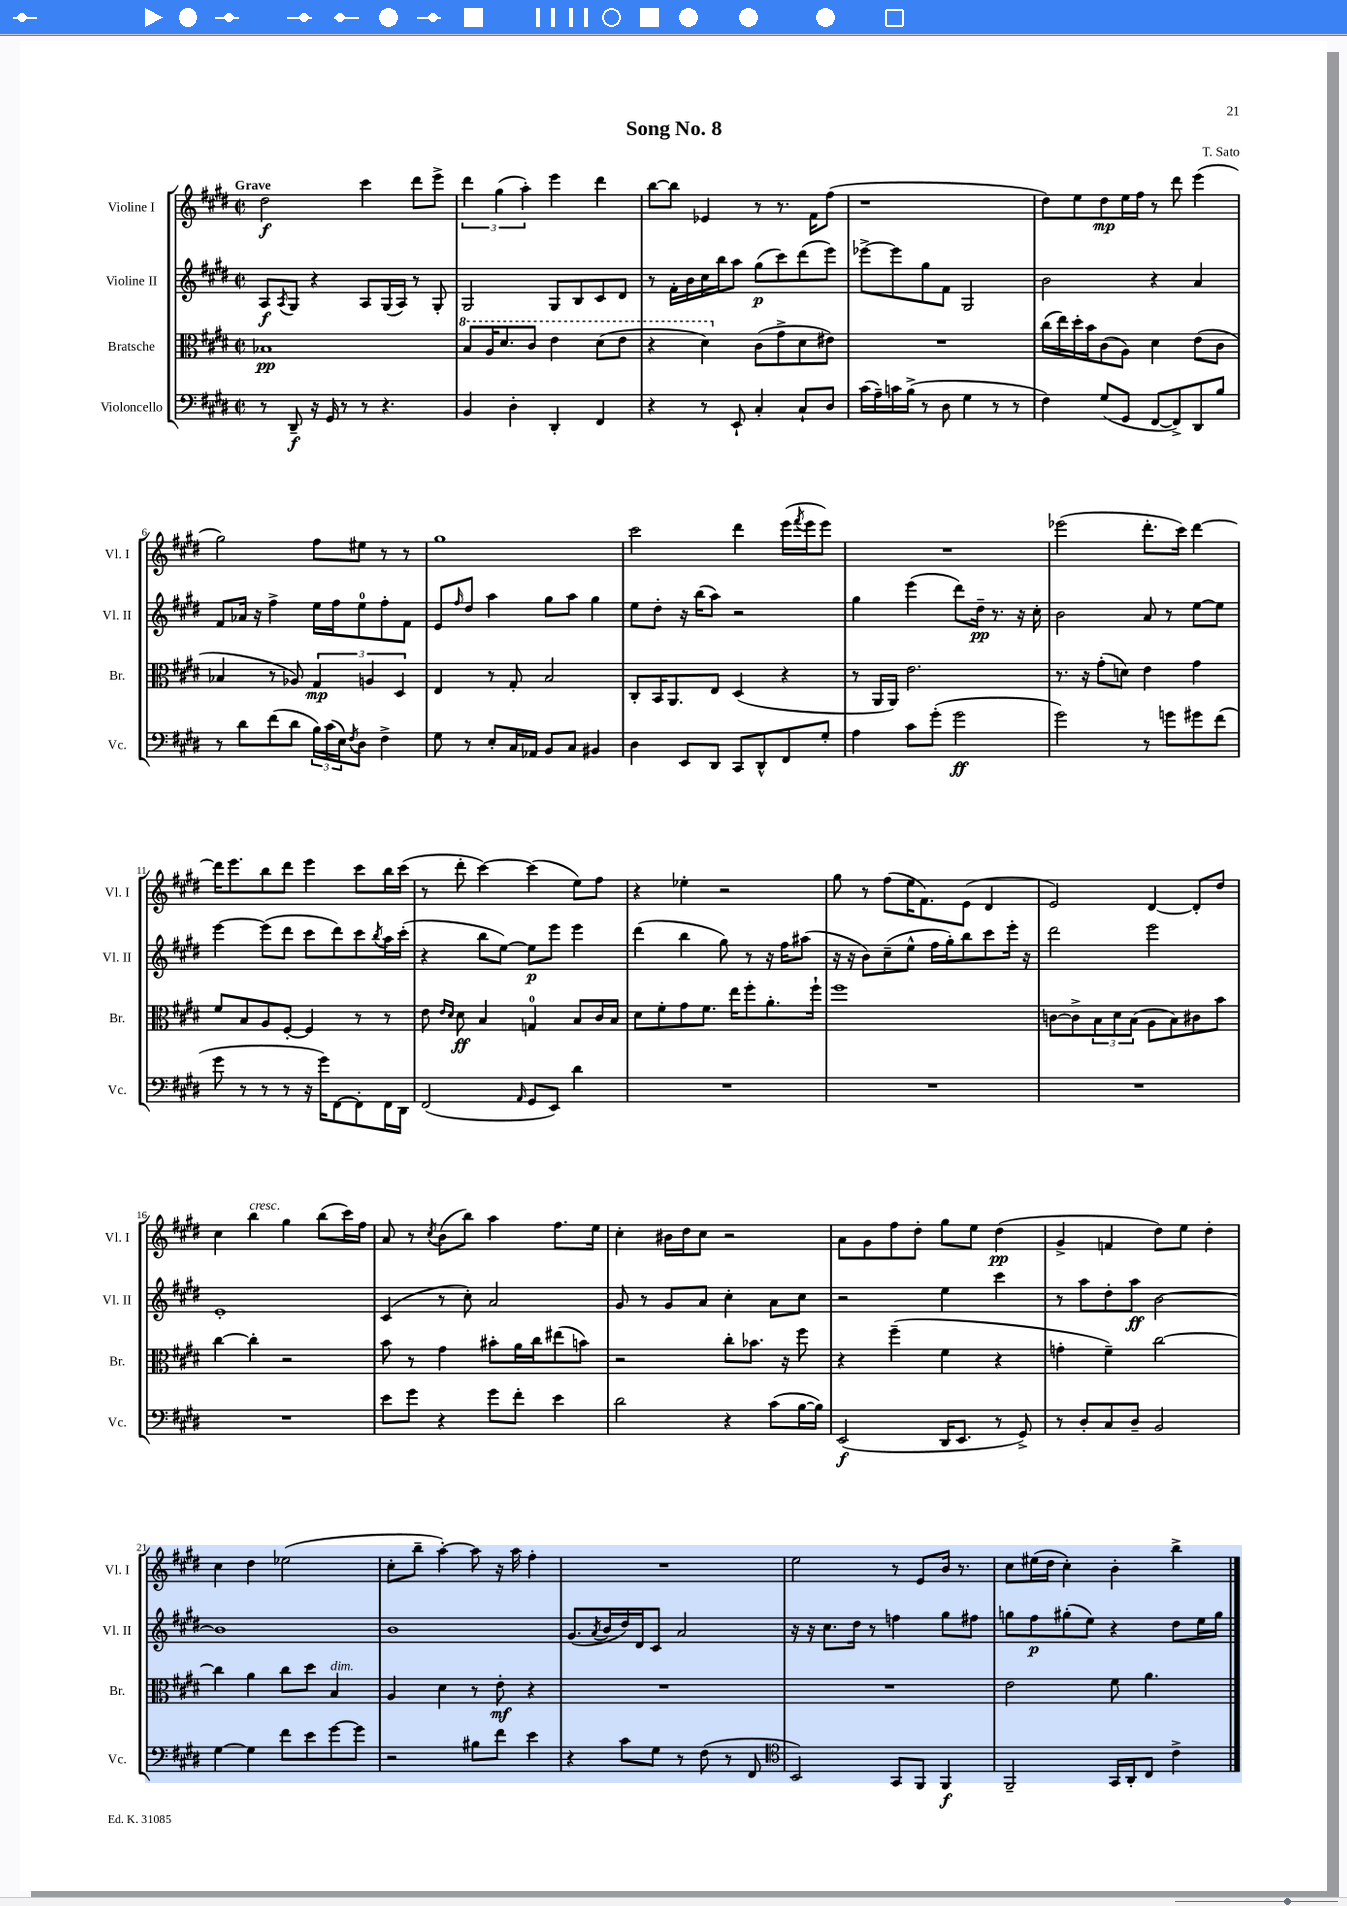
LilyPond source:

\header { title = "Song No. 8" composer = "T. Sato" }
<<
\new StaffGroup <<
\new Staff = "s0" \with { instrumentName = "Violine I" shortInstrumentName = "Vl. I" } {
    \clef treble \key e \major \defaultTimeSignature \time 2/2 \tempo "Grave"
    dis''2\f cis'''4 dis'''8 e'''8-> |
    \tuplet 3/2 { dis'''4 gis''4( a''4-.) } e'''4 dis'''4 |
    b''8~ b''8 ees'4 r8 r8. fis'16 fis''8( |
    r1 |
    dis''8) e''8 dis''8\mp e''16 fis''16 r8 dis'''8 e'''4( |
    gis''2) fis''8 eis''8 r8 r8 |
    gis''1 |
    cis'''2 dis'''4 e'''16( \acciaccatura { fis'''8 } e'''16 e'''8) |
    R1 |
    ees'''2( dis'''8.-. cis'''16) dis'''4~ |
    dis'''16 e'''8. b''8 dis'''8 e'''4 cis'''8 b''16 cis'''16( |
    r8 dis'''8-. cis'''4~) cis'''4( e''8) fis''8 |
    r4 ees''4-. r2 |
    gis''8 r8 fis''8( e''16 fis'8.) e'8( dis'4 |
    e'2) dis'4~ dis'8-. dis''8 |
    cis''4 b''4^\markup { \italic "cresc." } gis''4 b''8( cis'''16) fis''16 |
    a'8 r8 \acciaccatura { cis''8 } b'8( b''8) a''4 fis''8. e''16 |
    cis''4-. bis'16 dis''16 cis''8 r2 |
    a'8 gis'8 fis''8 dis''8-. gis''8 e''8 dis''4\pp( |
    gis'4-> f'4 dis''8) e''8 dis''4-. |
    cis''4 dis''4 ees''2( |
    cis''8-. b''8-- a''4~-.) a''8 r16 a''16 fis''4-. |
    R1 |
    e''2 r8 e'8 b'16 r8. |
    cis''8 eis''16( dis''16 cis''4-.) b'4-. b''4-> \bar "|." |
}
\new Staff = "s1" \with { instrumentName = "Violine II" shortInstrumentName = "Vl. II" } {
    \clef treble \key e \major \defaultTimeSignature \time 2/2
    a8\f \acciaccatura { a8 } gis8 r4 a8 gis16( a16) r8 gis8-. |
    gis2 gis8 b8 cis'8 dis'8 |
    r8 fis'16-. b'16 cis''16 b''16 a''8 gis''8\p( cis'''8) dis'''8( e'''8) |
    ees'''8~-> ees'''8 gis''8 fis'8 gis2 |
    b'2 r4 a'4 |
    fis'8 aes'16 r16 fis''4-> e''16 fis''16 e''8-0 fis''8-. fis'8 |
    e'8 \grace { fis''16 } dis''8 a''4 gis''8 a''8 gis''4 |
    e''8 dis''8-. r16 b''16( a''8) r2 |
    gis''4 e'''4( dis'''8) dis''16--\pp r8. r16 cis''16-. |
    b'2 a'8 r8 e''8~ e''8 |
    e'''4~ e'''8( dis'''8 cis'''8 dis'''8) cis'''8 \acciaccatura { b''8 } a''16 cis'''16-.( |
    r4 b''8 e''8~) e''8\p e'''8 e'''4 |
    dis'''4( b''4 gis''8) r8 r16 fis''16 ais''8( |
    r16 r16 b'8) cis''8--( e''8-^ fis''16 gis''16-.) b''8 cis'''8 e'''16-. r16 |
    dis'''2 e'''2 |
    e'1-. |
    cis'4( r8 cis''8-.) a'2 |
    gis'8 r8 gis'8 a'8 cis''4-. a'8 cis''8 |
    r2 e''4 cis'''4 |
    r8 a''8 dis''8-. a''8\ff b'2~ |
    b'1 |
    b'1 |
    gis'8.( \acciaccatura { a'8 } b'16 dis''16) dis'16 cis'8 a'2 |
    r16 r16 cis''8. dis''16 r8 f''4 gis''8 fis''8 |
    g''8 fis''8\p gis''8-.( e''8) r4 dis''8 e''16 gis''16 \bar "|." |
}
\new Staff = "s2" \with { instrumentName = "Bratsche" shortInstrumentName = "Br." } {
    \clef alto \key e \major \defaultTimeSignature \time 2/2
    bes1\pp |
    \ottava #1 b'8 a'16 dis''8. cis''8 e''4 dis''8( e''8 |
    r4 dis''4) \ottava #0 cis'8( gis'8-> dis'8 eis'8) |
    R1 |
    cis''16( e''16) dis''16-. b'16 cis'8( a8) dis'4 e'8( cis'8 |
    bes4 r8 aes8) \tuplet 3/2 { gis4\mp a4 dis4 } |
    e4 r8 gis8-. b2 |
    cis8-. b,16 a,8. e8 dis4( r4 |
    r8 a,16 a,16) e'2. |
    r8. r16 gis'8-.( d'8) e'4 gis'4 |
    fis'8 b8 a8 fis8~-. fis4 r8 r8 |
    e'8 \grace { e'16 dis'16 } dis'8\ff b4 g4-0 b8 cis'16 b16 |
    dis'8 fis'8-. gis'8 fis'8. e''16 fis''8-. a'8.-. fis''16-! |
    fis''1 |
    c'8~ c'8-> \tuplet 3/2 { b8 dis'8 b8( } a8 b8) cis'8 b'8 |
    cis''4~ cis''4-. r2 |
    b'8 r8 gis'4 bis'8-. a'16 cis''16 eis''8( b'8) |
    r2 cis''8-. bes'8. r16 fis''8 |
    r4 fis''4--( fis'4 r4 |
    g'4-. fis'4--) cis''2~ |
    cis''4 a'4 cis''8 dis''8 b4^\markup { \italic "dim." } |
    a4 dis'4 r8 e'8-.\mf r4 |
    R1 |
    R1 |
    e'2 fis'8 a'4. \bar "|." |
}
\new Staff = "s3" \with { instrumentName = "Violoncello" shortInstrumentName = "Vc." } {
    \clef bass \key e \major \defaultTimeSignature \time 2/2
    r8 dis,8--\f r16 gis,16 r8 r8 r4. |
    b,4 dis4-. dis,4-. fis,4 |
    r4 r8 e,8-! cis4-. cis8-! dis8 |
    cis'16( a16--) c'16 b16->( r8 dis8 gis4 r8 r8 |
    fis4) gis8( gis,8 fis,8~ fis,8->) dis,8 b8 |
    r8 dis'8 fis'8( dis'8 \tuplet 3/2 { b16) cis'16( e16) } \acciaccatura { fis8 } dis8 fis4-> |
    gis8 r8 e8-. cis16 aes,16 b,8 cis8 bis,4 |
    dis4 e,8 dis,8 cis,8 dis,8-^ fis,8 gis8-. |
    a4 cis'8 gis'8-.( gis'2\ff |
    gis'2) r8 g'8 gis'8 fis'8( |
    gis'8 r8 r8 r8 r16 gis'16) fis,8~ fis,8-. fis,16 dis,16 |
    fis,2( \grace { a,16 } gis,8 e,8) dis'4 |
    R1 |
    R1 |
    R1 |
    R1 |
    e'8 gis'8 r4 gis'8 fis'8-. e'4 |
    dis'2 r4 cis'8( b16~ b16) |
    e,2\f( dis,16 e,8. r8 gis,8->) |
    r8 dis8-. cis8 dis8-- b,2 |
    gis4~ gis4 fis'8 e'8 gis'8~ gis'8 |
    r2 bis8 fis'8 e'4 |
    r4 cis'8 gis8 r8 fis8( r8 fis,8 |
    \clef tenor b,2) gis,8 fis,8 fis,4\f |
    fis,2-- gis,16 a,16-. cis8 cis'4-> \bar "|." |
}
>>
>>
